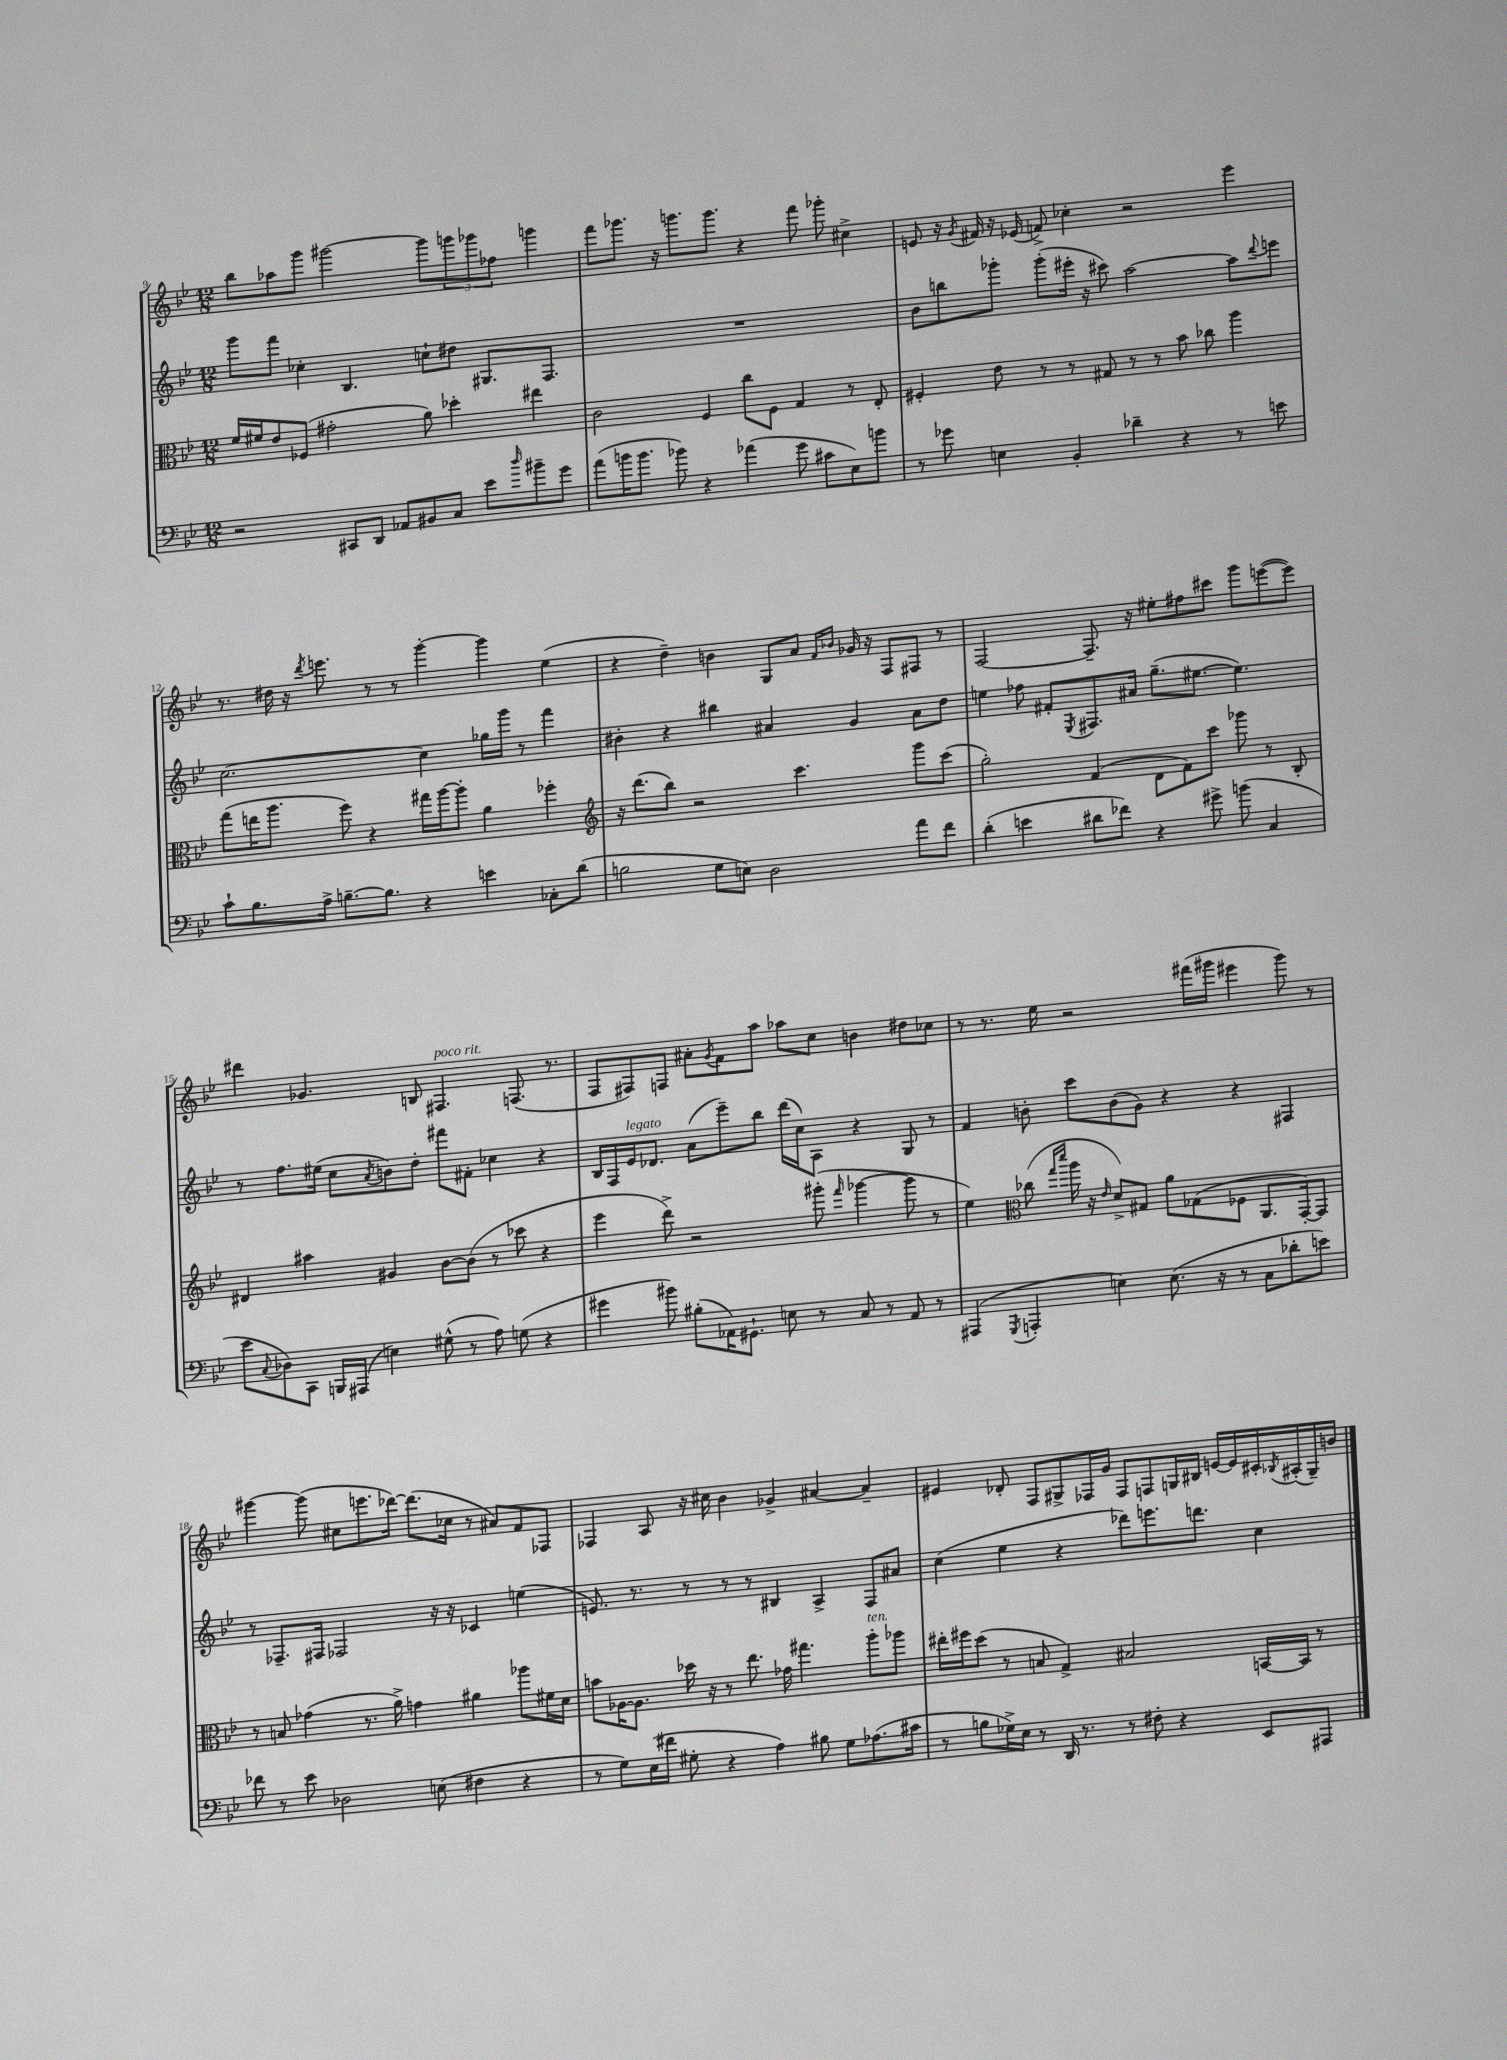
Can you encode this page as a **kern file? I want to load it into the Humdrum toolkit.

**kern	**kern	**kern	**kern
*staff4	*staff3	*staff2	*staff1
*clefF4	*clefC3	*clefG2	*clefG2
*k[b-e-]	*k[b-e-]	*k[b-e-]	*k[b-e-]
*M12/8	*M12/8	*M12/8	*M12/8
2r	16f	8ggg	8bb-
.	16f#	.	.
.	8e-	8fff	8aa-
.	(8F-	4cc-'	8ggg
.	2g#'	.	[2ggg#
8CC#	.	4.B-	.
8DD	.	.	.
8AA-	.	.	.
8BB#	8a)	8cc`	8ggg#]
8C	4dd-'	8dd#	12ggg
.	.	.	12ggg-
8e-	.	8.G#	.
.	.	.	12ff-
16qqdd	.	.	.
8b#~	4ee#	.	4ggg
.	.	8.F	.
8g	.	.	.
=	=	=	=
(8a	2c	1.r	8fff
16b	.	.	8.ggg-
8.b	.	.	.
.	.	.	16r
8b-)	.	.	8.ggg
4r	4F	.	.
.	.	.	8.ggg
(4a-	8cc	.	4r
.	8F	.	.
8g	4G	.	8fff
8c#	.	.	8ggg-'
8E-)	8r	.	4cc#^
8b	8E-'	.	.
=	=	=	=
8r	4F#'	8b-	8e
8g-	.	8bb	16r
.	.	.	8qg
.	.	.	16f#
4E	8e-	8ggg-'	16r
.	.	.	(16e-
.	8r	(8ggg-'	8f^)
4BB-'	8r	16eee#'	4cc-'
.	.	16r	.
.	8G#	8ccc#)	.
4d-~	8r	[2aa	2r
.	8r	.	.
4r	8b-	.	.
.	8cc-	.	.
8r	4aa	8aa]	4eee-
.	.	8qqddd	.
8e	.	8eee	.
=	=	=	=
8c`	(8gg	[2.cc	8.r
8.B-	16ee	.	.
.	8.aa	.	16dd#
.	.	.	16r
.	.	.	8qddd
16A^	.	.	8.eee
[8.B~	8ff)	.	.
.	4r	.	8r
8.B]	.	.	.
.	.	.	8r
4r	16gg#	4cc]	[4ggg'
.	[16aa	.	.
.	8aa']	.	.
4e	4a	16gg-	4ggg]
.	.	16ggg	.
.	.	8r	.
8C-'	4ff-'	4fff	(4ee-
(8d	.	.	.
=	=	=	=
*	*clefG2	*	*
2B	16r	4b#'	4r
.	(8.ddd	.	.
.	8bb-)	4r	4dd~)
.	2r	.	.
8G	.	4bb#	4b
8E)	.	.	.
2D	.	4a#	8G
.	4.ccc	.	8a
.	.	.	16qqf
.	.	.	16qqb-
.	.	4g	16g-
.	.	.	16r
.	.	.	8F
8a	8ggg	8a#	8F#
8f	(8ccc	8dd	8r
=	=	=	=
(4d'	2gg')	4ee	[2F
4e	.	8ff-	.
.	.	8f#'	.
.	.	8qE-	.
8d#	(4f	8.F#	8.F~]
8f-)	.	.	.
.	.	16a#	16r
4r	8d	(8.gg~	8ee#'
.	8f)	.	8ff#
.	.	[8.ee#	.
8g#^	8ccc	.	8ccc#
(8b	8ggg-	4.ee#])	8ggg
4C	8r	.	([8eee
.	8B-'	.	8eee])
=	=	=	=
8e-	4d#	8r	4ddd#
8qqC	.	.	.
8D-)	.	8.ff	.
8CC	4aa#	.	4.g-
.	.	(16ee#	.
16BBB	.	8cc	.
(16AAA#	.	.	.
.	.	8qa	.
4E)	4g#	8b)	.
.	.	8dd'	8B
(8G#^^	[8b-	8fff#	4.F#
8r	(8b-]	8f#'	.
8A)	8r	4cc-	.
(8G	8ccc-	.	(8.F
4r	4r	4r	.
.	.	.	8.r
=	=	=	=
4g#	4eee-	16B-	8F
.	.	16F	.
.	.	16e-	8F#)
.	.	8.d-	.
8b#)	8ddd^)	.	8F
(8B#'	2r	(8a	8a#'
.	.	.	8qg
16AA-)	.	8eee-~)	8f
8.GG#`	.	.	.
.	.	8bb-	8aa
8E	.	(16ddd	8aa-
.	.	16cc)	.
8r	(8ggg#'	8A	8cc
.	16qqfff	.	.
8C	[4ggg-	4r	4b
8r	.	.	.
8AA-	8ggg-]	8G	8dd#
8r	8r	8r	8cc-
=	=	=	=
(4AAA#	4ee-)	4f	8r
.	.	.	8.r
*	*clefC3	*	*
8qGGG	.	.	.
4AAA'	(8cc-	8b'	.
.	.	.	16ee-
.	16qqgg	.	.
.	16qqddd	.	.
.	16aa	8ccc	2r
.	16r	.	.
.	16qqe-	.	.
4E)	8d^)	(8b	.
.	8G#	8g)	.
(8.E	8a	4r	.
.	(8G-	.	(16fff#
16r	.	.	16ggg#
8r	8F-	4r	4eee#
8C	8.AA	.	.
8d-'	.	4F#	8ggg#)
.	[16GG')	.	.
8e)	8GG]	.	8r
=	=	=	=
8f-	8r	8r	[4ggg#
8r	8B	8.F-~	.
8e-	(4g-	.	(8ggg#]
.	.	16F#	.
2D-	.	2F-	8cc#
.	8.r	.	8.eee
.	16a^)	.	[16ddd-)
.	4g	.	(8.ddd-]
(8E	.	16r	.
.	.	16r	16cc-
4F#	4a#	4c-	8r
.	.	.	8a#)
4r	8aa-	(4ee	8f
.	16f#	.	8F-
.	16d	.	.
=	=	=	=
8r	8b	8.e)	4F-
8G)	[16A-	.	.
.	8.A-]	8.r	.
(16E-	.	.	8A
16f#	.	.	.
8G#'	16dd-	8r	16r
.	16r	.	16cc#
4r	8r	8r	4b-
.	8.ee-	8r	.
4A)	.	4B#	4g-^
.	16g-	.	.
.	4.gg#	.	.
8B#	.	4A^	[4a#
8G#	.	.	.
(8.A-	8aa'	8F	4a#~]
.	8aa-	8a#	.
16c#	.	.	.
=	=	=	=
8r	16ee#'	(4cc	4e#
.	16ff#	.	.
8B	(8dd	.	.
16G-^)	8r	4ee-	8d-'
16E-	.	.	.
8r	8B	.	8F
16DD	4G^)	4r	8G#^
8.r	.	.	.
.	.	.	16F-
.	.	.	16g
8r	2B#	8ddd-)	8F-
8F#'	.	8.eee	8F
4r	.	.	16G
.	.	8.ddd	16B#
.	.	.	[16e
.	.	.	16e]
8EE-	[16BB	4cc	16c#'
.	.	.	8qB-
.	16BB]	.	(16A#'
8AAA#	8r	.	16G~)
.	.	.	16b
==	==	==	==
*-	*-	*-	*-
